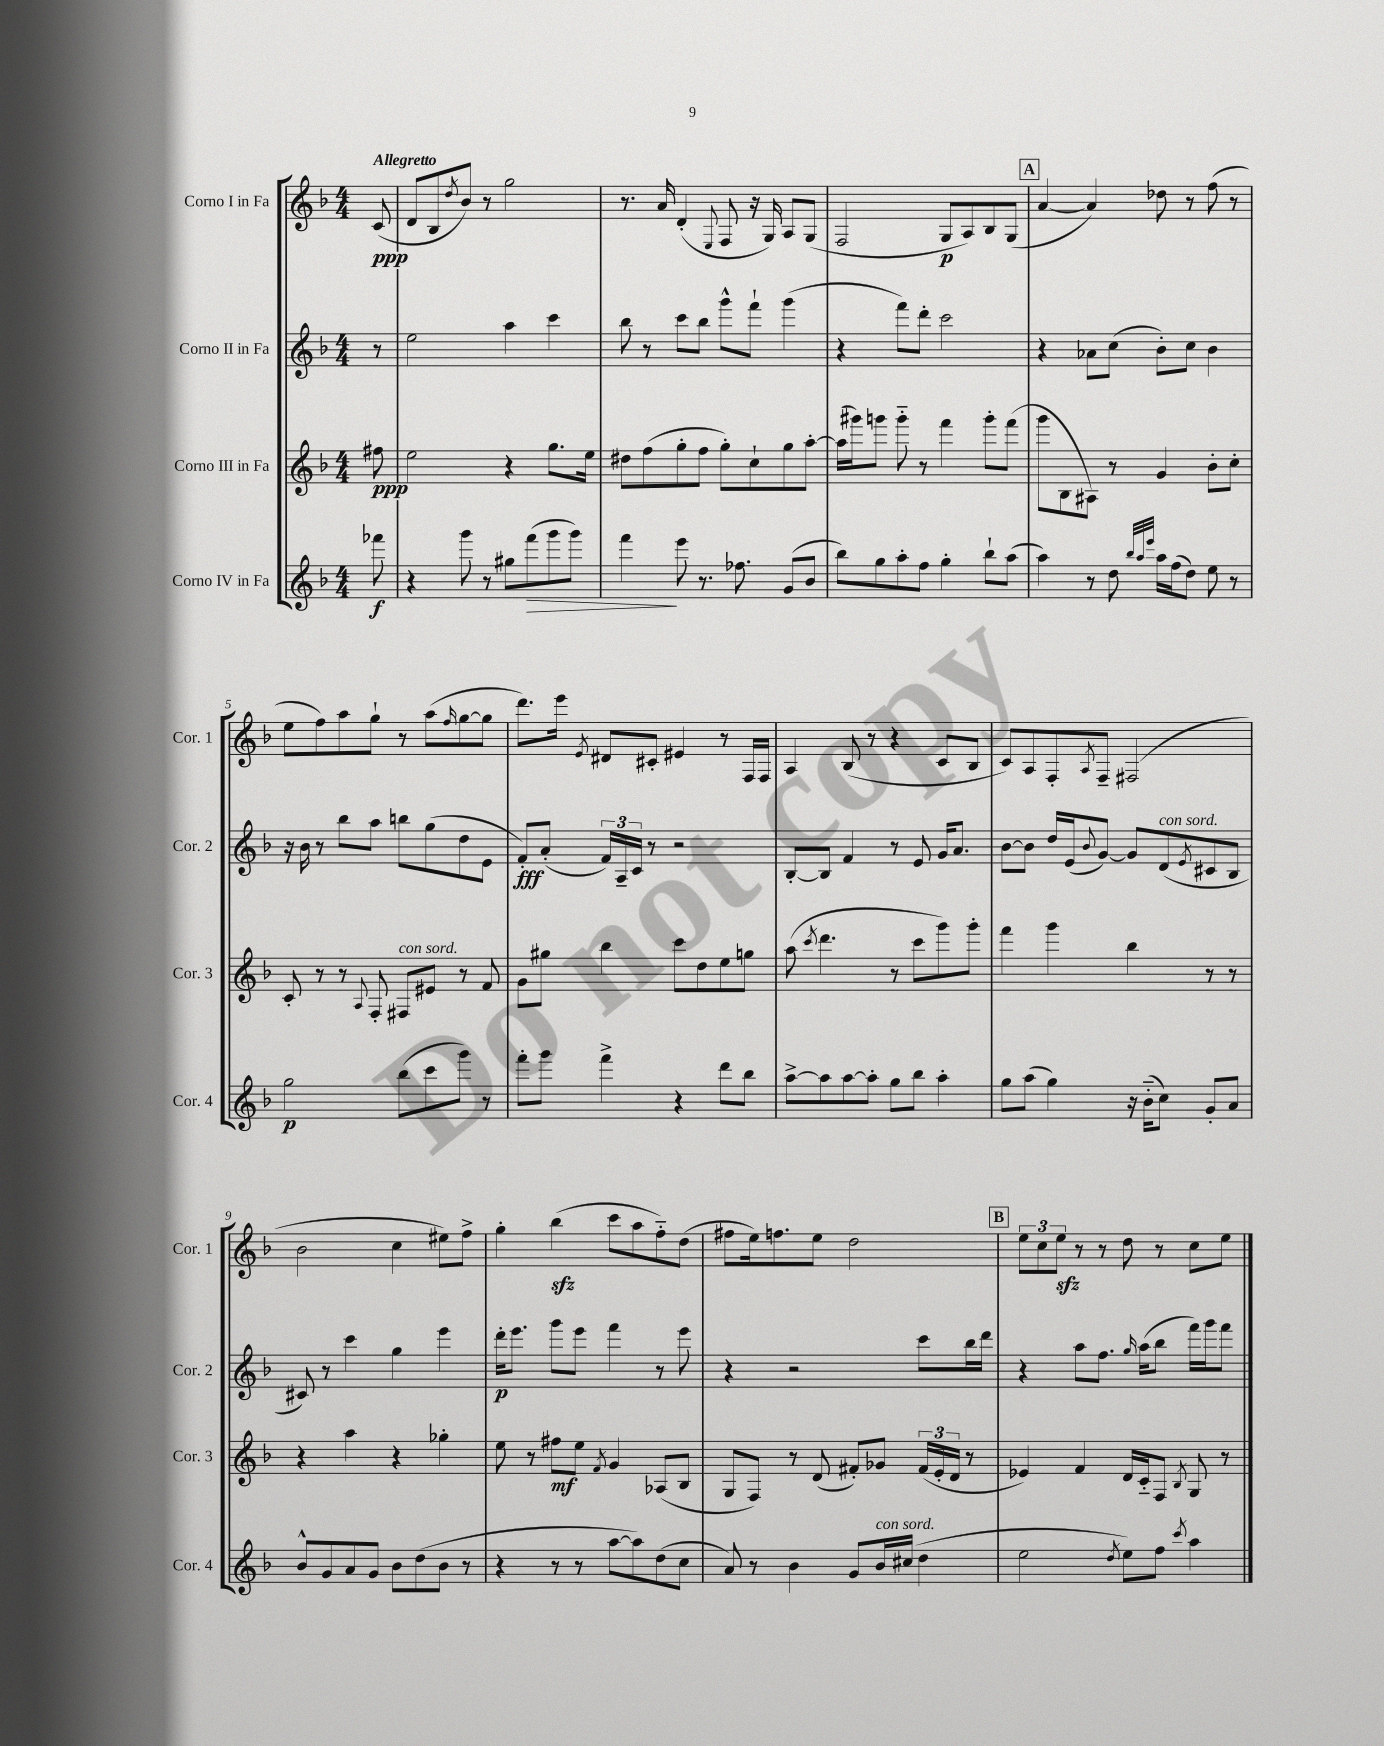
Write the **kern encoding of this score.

**kern	**kern	**kern	**kern
*staff4	*staff3	*staff2	*staff1
*clefG2	*clefG2	*clefG2	*clefG2
*k[b-]	*k[b-]	*k[b-]	*k[b-]
*M4/4	*M4/4	*M4/4	*M4/4
8fff-	8ff#	8r	(8c
=	=	=	=
4r	2ee	2ee	8d
.	.	.	8B-
.	.	.	8qdd
8ggg	.	.	8b-)
8r	.	.	8r
8gg#	4r	4aa	2gg
(8fff	.	.	.
8ggg	8.gg	4ccc	.
8ggg)	.	.	.
.	16ee	.	.
=	=	=	=
4fff	8dd#	8bb-	8.r
.	(8ff	8r	.
.	.	.	16a
8eee	8gg'	8ccc	(4d'
8.r	8ff	8bb-	.
.	.	.	8qqE
.	8gg')	8ggg^^	8F
8.ff-	.	.	.
.	8cc`	8fff`	16r
.	.	.	16G)
(8g	8gg	(4ggg	8A
8b-	[8aa'	.	(8G
=	=	=	=
8bb-)	(16aa]	4r	2F
.	16ggg#)	.	.
8gg	8ggg	.	.
8aa'	8ggg'~	8fff)	.
8ff	8r	8ddd'	.
4gg'	4fff	2ccc	8G
.	.	.	8A)
8bb-`	8ggg'	.	8B-
(8aa	(8fff	.	(8G
=	=	=	=
4aa)	8ggg	4r	[4a
.	8B-	.	.
8r	8A#)	8a-	4a])
8dd	8r	(8cc	.
32qqbb-	.	.	.
32qqaa	.	.	.
32qqeee	.	.	.
16aa	4g	8b-')	8dd-
(16ff	.	.	.
8dd)	.	8cc	8r
8ee	8b-'	4b-	(8ff
8r	8cc'	.	8r
=	=	=	=
2gg	8c'	16r	8ee
.	.	16b-	.
.	8r	8r	8ff)
.	8r	8bb-	8aa
.	8qqA	.	.
.	8F'	8aa	8gg`
(8bb-	8F#	8bb	8r
8ccc	8e#	(8gg	(8aa
.	.	.	16qqff
8ggg)	8r	8dd	[8gg
8r	8f	8e	8gg]
=	=	=	=
8fff'	8g	8f')	8.ddd)
8ggg	8gg#	(8a'	.
.	.	.	16eee
.	.	.	8qe
4fff^	4bb-	24f)	8d#
.	.	24A~	.
.	.	24c	.
.	.	8r	8c#'
4r	8ccc	2r	4e#
.	8dd	.	.
8ddd	8ee	.	8r
8bb-	8gg	.	16F
.	.	.	16F
=	=	=	=
[8aa^	(8aa	[8B-'	4A
.	8qccc	.	.
8aa]	4.ddd	8B-]	.
[8aa	.	4f	(8B-
8aa']	.	.	8r
8gg	8r	8r	4r
8bb-	8ccc	8e	.
4aa'	8ggg)	16g	8c
.	.	8.a	.
.	8ggg'	.	8B-
=	=	=	=
8gg	4fff	[8b-	8c)
(8aa	.	8b-]	8A
4gg)	4ggg	16dd	8F'
.	.	(16e	.
.	.	8qqb-	8qA
.	.	[8g)	8F~
16r	4bb-	8g]	(2F#
(16b-'~	.	.	.
8cc)	.	(8d	.
.	.	8qe	.
8g'	8r	8c#	.
8a	8r	8B-	.
=	=	=	=
8b-^^	4r	8c#)	2b-
8g	.	8r	.
8a	4aa	4ccc	.
8g	.	.	.
8b-	4r	4gg	4cc
(8dd	.	.	.
8b-	4gg-'	4eee	8ee#)
8r	.	.	8ff^
=	=	=	=
4r	8ee	16ddd'	4gg'
.	.	8.eee	.
.	8r	.	.
8r	8ff#	8ggg	(4bb-
8r	8ee	8eee	.
.	8qf	.	.
[8aa	4g	4fff	8ccc
8aa])	.	.	8aa
(8dd	(8A-	8r	8ff'~)
8cc	8B-	8eee	(8dd
=	=	=	=
8a)	8G	4r	8ff#
8r	8F)	.	16ee)
.	.	.	8.ff
4b-	8r	2r	.
.	(8d	.	8ee
8g	8f#')	.	2dd
16b-	8g-	.	.
(16cc#	.	.	.
4dd	(24f#	8ccc	.
.	24e'	.	.
.	24d	.	.
.	8r	16bb-	.
.	.	16ddd	.
=	=	=	=
2ee	4e-)	4r	12ee
.	.	.	12cc
.	.	.	12ee
.	4f	8aa	8r
.	.	8.ff	8r
8qdd	.	.	.
8ee)	16d	.	8dd
.	.	16qqgg	.
.	16c'~	(16aa	.
8ff	8F	8bb-	8r
8qccc	8qB-	.	.
4aa	8G	16fff)	8cc
.	.	16ggg	.
.	8r	8fff	8ee
==	==	==	==
*-	*-	*-	*-
